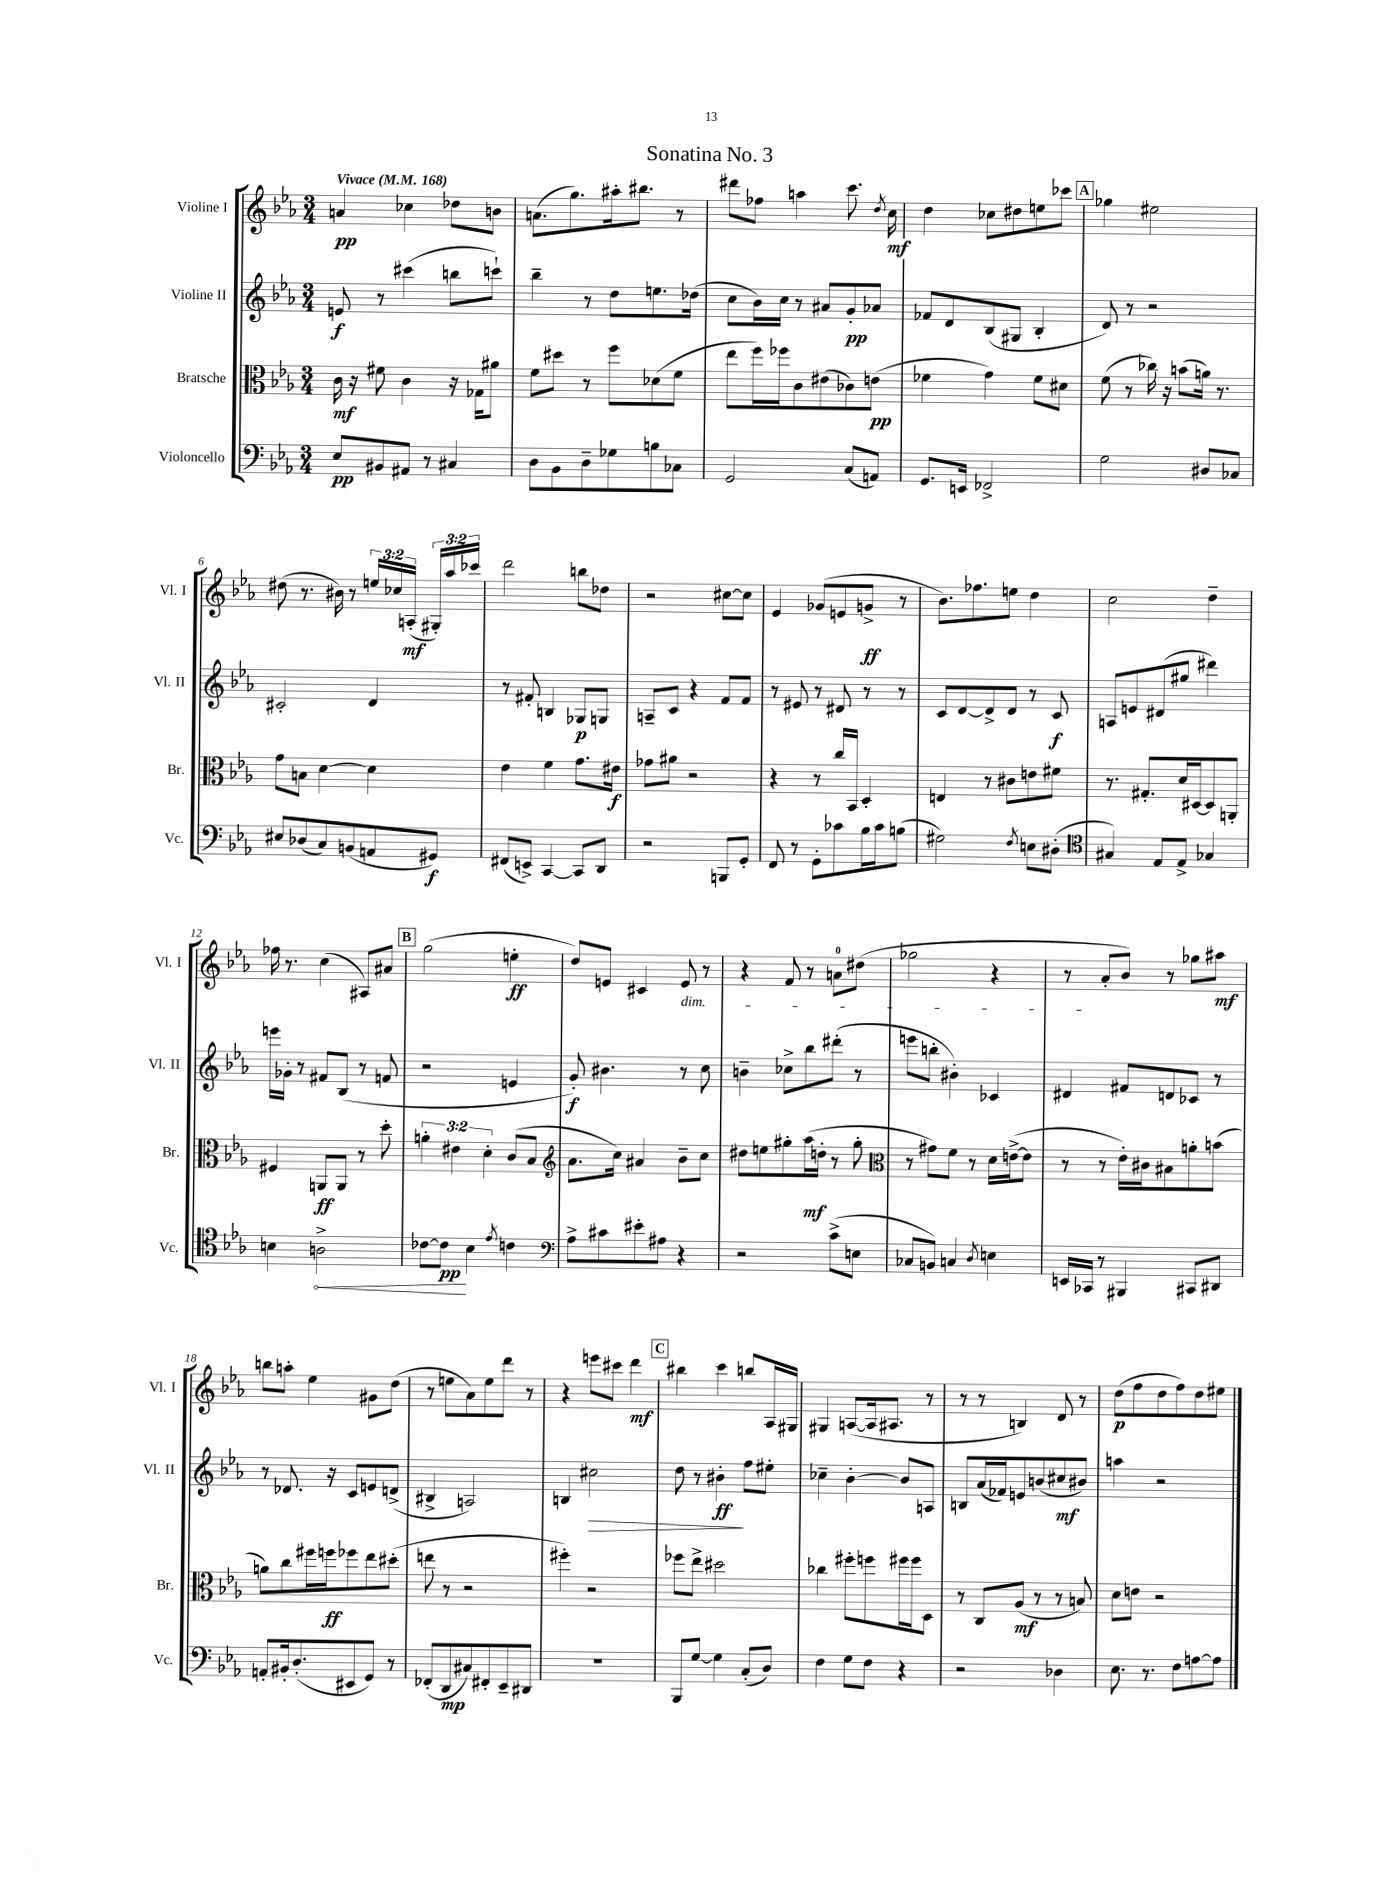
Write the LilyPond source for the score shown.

\header { title = "Sonatina No. 3" }
<<
\new StaffGroup <<
\new Staff = "s0" \with { instrumentName = "Violine I" shortInstrumentName = "Vl. I" } {
    \clef treble \key ees \major \numericTimeSignature \time 3/4 \override Staff.TupletNumber.text = #tuplet-number::calc-fraction-text \tempo "Vivace" 4 = 168
    \autoBeamOff a'4\pp ces''4 des''8[ b'8] |
    a'8.[( g''8.) ais''16-. bis''8.] r8 |
    dis'''8[ fes''8] a''4 c'''8. \acciaccatura { d''8 } c''16\mf |
    d''4 ces''8[ dis''8 e''8 ces'''8] |
    \mark \markup { \box "A" } ges''4 eis''2 |
    dis''8( r8. bis'16) r8 \tuplet 3/2 { e''16[ ces''16 a16]-.\mf( } \tuplet 3/2 { gis16[-.) aes''16 ces'''16] } |
    d'''2 b''8[ des''8] |
    r2 cis''8[~ cis''8] |
    ees'4 ges'8[( e'8 g'8]->\ff r8 |
    bes'8.[) fes''8. e''8] d''4 |
    c''2 d''4-- |
    fes''16 r8. c''4( ais8[) ais'8] |
    \mark \markup { \box "B" } g''2( e''4-.\ff |
    d''8[) e'8] cis'4 e'8\dim r8 |
    r4 f'8 r8 a'8[-0 dis''8]( |
    ges''2 r4 |
    r8 aes'8[-.\! bes'8]) r8 ges''8[ ais''8]\mf |
    b''8[ a''8]-. ees''4 gis'8[ d''8]( |
    r8 e''8[ aes'8) e''8 d'''8] r8 |
    r4 e'''8[ cis'''8] d'''4\mf |
    \mark \markup { \box "C" } bis''4 c'''4 b''8[ aes16 gis16] |
    gis4 a8[~( a16 ais8.] r8 |
    r8 r8 b4) d'8 r8 |
    d''8[\p( f''8 d''8 f''8) d''8 eis''8] \bar "|." |
}
\new Staff = "s1" \with { instrumentName = "Violine II" shortInstrumentName = "Vl. II" } {
    \clef treble \key ees \major \numericTimeSignature \time 3/4
    \autoBeamOff e'8\f r8 cis'''4( b''8[ c'''8]-!) |
    bes''4-- r8 d''8[ e''8. des''16]( |
    c''8[ bes'16) c''16] r8 ais'8[ g'8-.\pp aes'8] |
    fes'8[ d'8 bes8( gis8] bes4-. |
    \mark \markup { \box "A" } d'8) r8 r2 |
    cis'2-. d'4 |
    r8 fis'8-. b4 ges8[\p g8] |
    a8[-- c'8] r4 f'8[ f'8] |
    r8 eis'8 r8 dis'8 r8 r8 |
    c'8[ d'8~ d'8-> d'8] r8 c'8\f |
    a8[ e'8 dis'8( gis''8] dis'''4) |
    e'''16[ ges'16]-. r8 fis'8[ bes8]( r8 f'8 |
    \mark \markup { \box "B" } r2 e'4 |
    g'8-.\f) bis'4. r8 c''8 |
    b'4-- ces''8[-> bes''8 dis'''8]-.( r8 |
    e'''8[ b''8]-. bis'4-.) ces'4 |
    dis'4 fis'8[ d'8 ces'8] r8 |
    r8 des'8. r16 c'8[ e'8 d'8]->( |
    bis4-> a2) |
    b4 cis''2\> |
    \mark \markup { \box "C" } d''8 r8 bis'4-.\ff\! f''8[ eis''8]-. |
    ces''4-- bes'4~-. bes'8[ a8] |
    b8[ aes'16( fes'16) e'8 b'8( cis''8\mf bis'8]) |
    a''4 r2 \bar "|." |
}
\new Staff = "s2" \with { instrumentName = "Bratsche" shortInstrumentName = "Br." } {
    \clef alto \key ees \major \numericTimeSignature \time 3/4 \override Staff.TupletNumber.text = #tuplet-number::calc-fraction-text
    \autoBeamOff c'16\mf r16 fis'8 c'4 r16 ges16[ ais'8] |
    f'8[ dis''8] r8 f''8[ des'8( f'8] |
    ees''8[ f''16) fes''16 c'8 eis'8( ces'8) e'8]\pp( |
    fes'4 g'4) fes'8[ dis'8] |
    \mark \markup { \box "A" } f'8( r8 ces''16) r16 b'8[( a'16]) r8. |
    g'8[ b8] d'4~ d'4 |
    ees'4 f'4 g'8.[ eis'16]\f |
    ges'8[ ais'8] r2 |
    r4 r8 c''16[ bes,16] d4-. |
    e4 r8 cis'8[ e'8 fis'8] |
    r8. gis8.[-. d'16 dis16~ dis8 a,8]-. |
    fis4 a,8[\ff a,8] r8 d''8-. |
    \mark \markup { \box "B" } \tuplet 3/2 { a'4-. eis'4 d'4-. } c'8[( bes8] |
    \clef treble aes'8.[ c''16]) ais'4 bes'8[-- c''8] |
    dis''8[ e''8 gis''8-. aes''16\mf( d''16]-. r8 gis''8-. |
    \clef alto r8 gis'8[) f'8] r8 d'16[ e'16~->( e'8] |
    r8 r8 ees'16[-.) cis'16 bis8 a'8-. b'8]( |
    a'8[) c''8 fis''16 f''16\ff fes''8 ees''8 dis''8]-.( |
    e''8 r8 r2 |
    fis''4-.) r2 |
    \mark \markup { \box "C" } fes''8[ ees''8]-> dis''2 |
    ces''4 fis''8[-. f''8 fis''16 fis''16 d8] |
    r8 c8[ aes8]\mf( r8 r8 b8) |
    d'8[ e'8] r2 \bar "|." |
}
\new Staff = "s3" \with { instrumentName = "Violoncello" shortInstrumentName = "Vc." } {
    \clef bass \key ees \major \numericTimeSignature \time 3/4
    \autoBeamOff ees8[\pp bis,8 ais,8] r8 cis4 |
    d8[ bes,8 d8-- ges8 b8 ces8] |
    g,2 c8[( a,8]) |
    g,8.[ e,16] fes,2-> |
    \mark \markup { \box "A" } g2 dis8[ ces8] |
    eis8[ des8( c8) b,8( a,8 gis,8]\f) |
    fis,8[( e,8]->) c,4~ c,8[ d,8] |
    r2 b,,8[ g,8]-. |
    f,8 r8 g,8[-. ces'8 bes16 ces'16 b8]( |
    gis2) \acciaccatura { f8 } e8[ dis8]-.( |
    \clef tenor gis4) ees8[ ees8]-> ges4 |
    b4 \once \override Hairpin.circled-tip = ##t a2->\< |
    \mark \markup { \box "B" } ces'8[~ ces'8]\pp\! bes4 \acciaccatura { ees'8 } c'4 |
    \clef bass aes8[-> cis'8 eis'8-. ais8] r4 |
    r2 c'8[->( e8] |
    ces8[ b,8]) c4 \acciaccatura { d8 } e4 |
    e,16[ ces,16] r8 bis,,4 cis,8[ dis,8] |
    a,8[-. bis,16-. d8.-.( eis,8 g,8]) r8 |
    fes,8[-.( d,8\mp cis8) fis,8-. ees,8-- dis,8] |
    R2. |
    \mark \markup { \box "C" } bes,,8[ g8]~ g4 c8[-.( d8]) |
    f4 g8[ f8] r4 |
    r2 des4 |
    ees8. r8. f8[ a8~ a8] \bar "|." |
}
>>
>>
